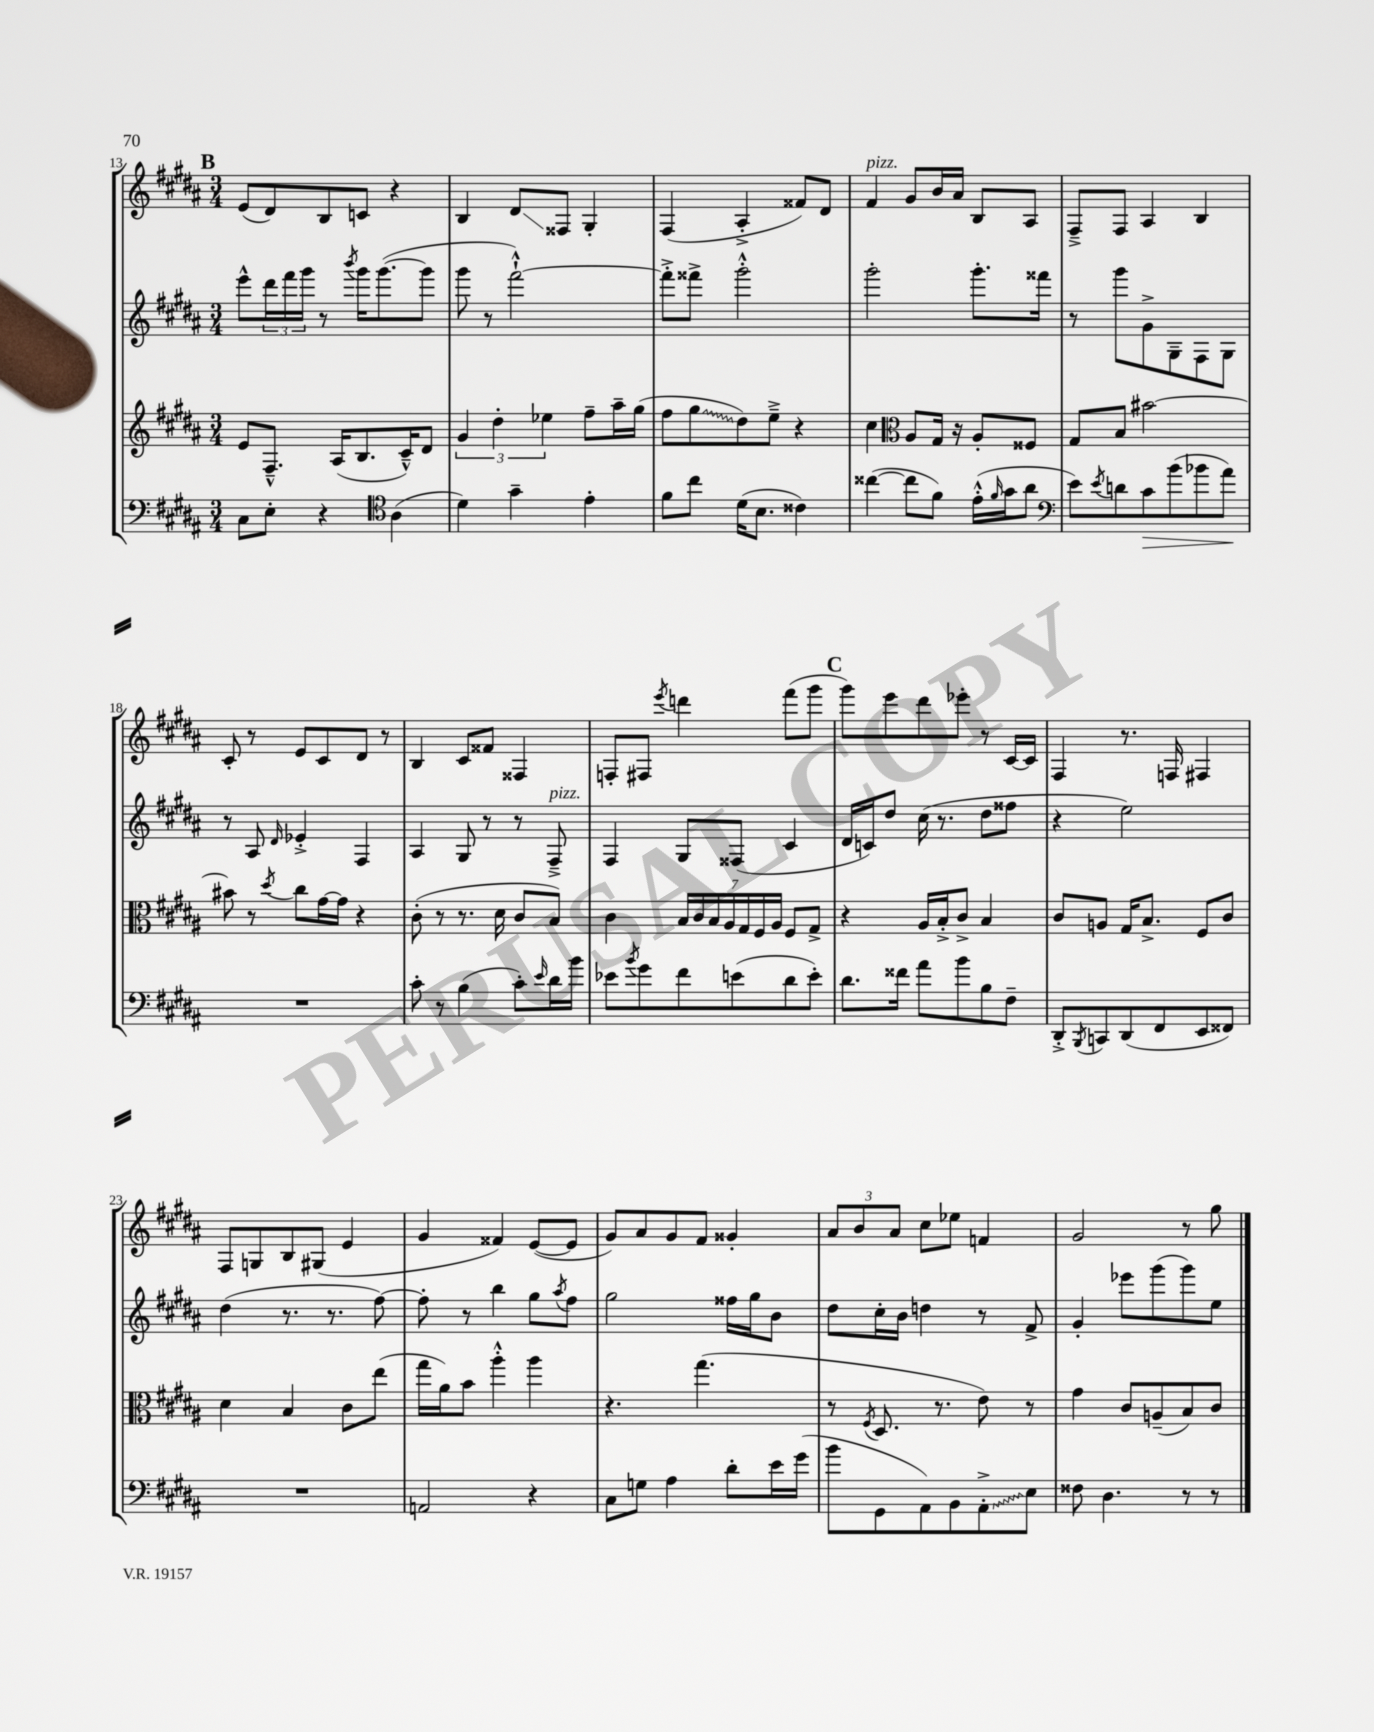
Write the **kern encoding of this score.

**kern	**kern	**kern	**kern
*staff4	*staff3	*staff2	*staff1
*clefF4	*clefG2	*clefG2	*clefG2
*k[f#c#g#d#a#]	*k[f#c#g#d#a#]	*k[f#c#g#d#a#]	*k[f#c#g#d#a#]
*M3/4	*M3/4	*M3/4	*M3/4
8C#	8e	8eee^^	(8e
8E'	8.F#~^^	24ddd#	8d#)
.	.	24fff#	.
.	.	24ggg#	.
4r	.	8r	8B
.	(16A#	.	.
.	.	8qbbb	.
.	8.B	16ggg#	8c
.	.	([8.ggg#	.
*clefC4	*	*	*
(4A#	.	.	4r
.	16c#~^^)	.	.
.	8d#	8ggg#]	.
=	=	=	=
4d#)	6g#	8ggg#	4B
.	.	8r	.
.	6dd#'	.	.
4g#~	.	[2fff#`^^)	8d#
.	6ee-	.	.
.	.	.	8F##
4e'	8ff#~	.	4G#'
.	16aa#~	.	.
.	(16gg#	.	.
=	=	=	=
8f#	8ff#	8fff#'^]	(4F#
8cc#	8gg#	8fff##^	.
(16d#	8dd#)	2ggg#'^^	4A#'^
8.B	.	.	.
.	8ee~^	.	.
4c##)	4r	.	8f##)
.	.	.	8d#
=	=	=	=
([4cc##	4cc#	2ggg#'	4f#
*	*clefC3	*	*
8cc##]	8A#	.	8g#
8f#)	16G#	.	16b
.	16r	.	16a#
(16e'^^	8A#'	8.ggg#'	8B
16qqf#	.	.	.
16g#	.	.	.
8a#	8F##	.	8A#
.	.	16fff##	.
=	=	=	=
*clefF4	*	*	*
8e)	8G#	8r	8F#~^
8qe	.	.	.
8d	8B	8ggg#	8F#
8c#	[2b#	8g#^	4A#
(8b	.	8G#~	.
8b-	.	8F#	4B
8a#)	.	8G#	.
=	=	=	=
2.r	8b#]	8r	8c#'
.	8r	8A#	8r
.	8qdd#	16qqd#	.
.	8cc#	4e-'^	8e
.	[16g#	.	8c#
.	16g#]	.	.
.	4r	4F#	8d#
.	.	.	8r
=	=	=	=
8c#'	(8c#'	4A#	4B
8r	8r	.	.
(4B	8.r	8G#	8c#
.	.	8r	8f##
.	16d#	.	.
8c#')	8c#	8r	4F##
16qqe	.	.	.
16d#	8B)	8F#~^	.
16b	.	.	.
=	=	=	=
8e-	4c#	4F#	8F'
8qb	.	.	.
8g#	.	.	8F#
.	.	.	8qeee
8f#	28B	8G#	4ddd
.	28c#	.	.
.	28B	.	.
.	28A#	.	.
(8e	.	(8F##	.
.	28G#	.	.
.	28F#	.	.
.	28A#	.	.
8d#	8F#	4c#	(8fff#
8e')	8G#^	.	8ggg#
=	=	=	=
8.d#	4r	16d#	8ggg#)
.	.	16c)	.
.	.	8dd#	8eee
16f##	.	.	.
8a#	16A#	(16cc#	8ddd#
.	16B'^	8.r	.
8b	8c#^	.	8eee-'
8B	4B	8dd#	8r
8F#~	.	8ff##	[16c#
.	.	.	16c#]
=	=	=	=
8DD#'^	8c#	4r	4F#
8qBBB	.	.	.
8CC	8A	.	.
(8DD#	16G#	2ee)	8.r
.	8.B^	.	.
8FF#	.	.	.
.	.	.	16F
8EE	8F#	.	4F#
8FF##)	8c#	.	.
=	=	=	=
2.r	4d#	(4dd#	8F#
.	.	.	8G
.	4B	8.r	8B
.	.	.	(8G#
.	.	8.r	.
.	8c#	.	4e
.	(8ee	[8ff#)	.
=	=	=	=
2AA	16gg#	8ff#']	4g#
.	16a#)	.	.
.	8b	8r	.
.	4aa#'^^	4bb	4f##)
4r	4aa#	8gg#	([8e
.	.	8qaa#	.
.	.	8ff#	8e]
=	=	=	=
8C#	4.r	2gg#	8g#)
8G	.	.	8a#
4A#	.	.	8g#
.	(4.gg#	.	8f#
8d#'	.	16ff##	4g##'
.	.	16gg#	.
16e	.	8b	.
(16g#	.	.	.
=	=	=	=
8b	8r	8dd#	12a#
.	.	.	12b
.	8qF#	.	.
8GG#	8.D#	16cc#'	.
.	.	.	12a#
.	.	16b	.
8AA#)	.	4dd	8cc#
.	8.r	.	.
8BB	.	.	8ee-
8AA#'^	8e)	8r	4f
8E	8r	8f#^	.
=	=	=	=
8F##	4g#	4g#'	2g#
4.D#	.	.	.
.	8c#	8eee-	.
.	(8A~	(8ggg#	.
8r	8B)	8ggg#)	8r
8r	8c#	8ee	8gg#
==	==	==	==
*-	*-	*-	*-
